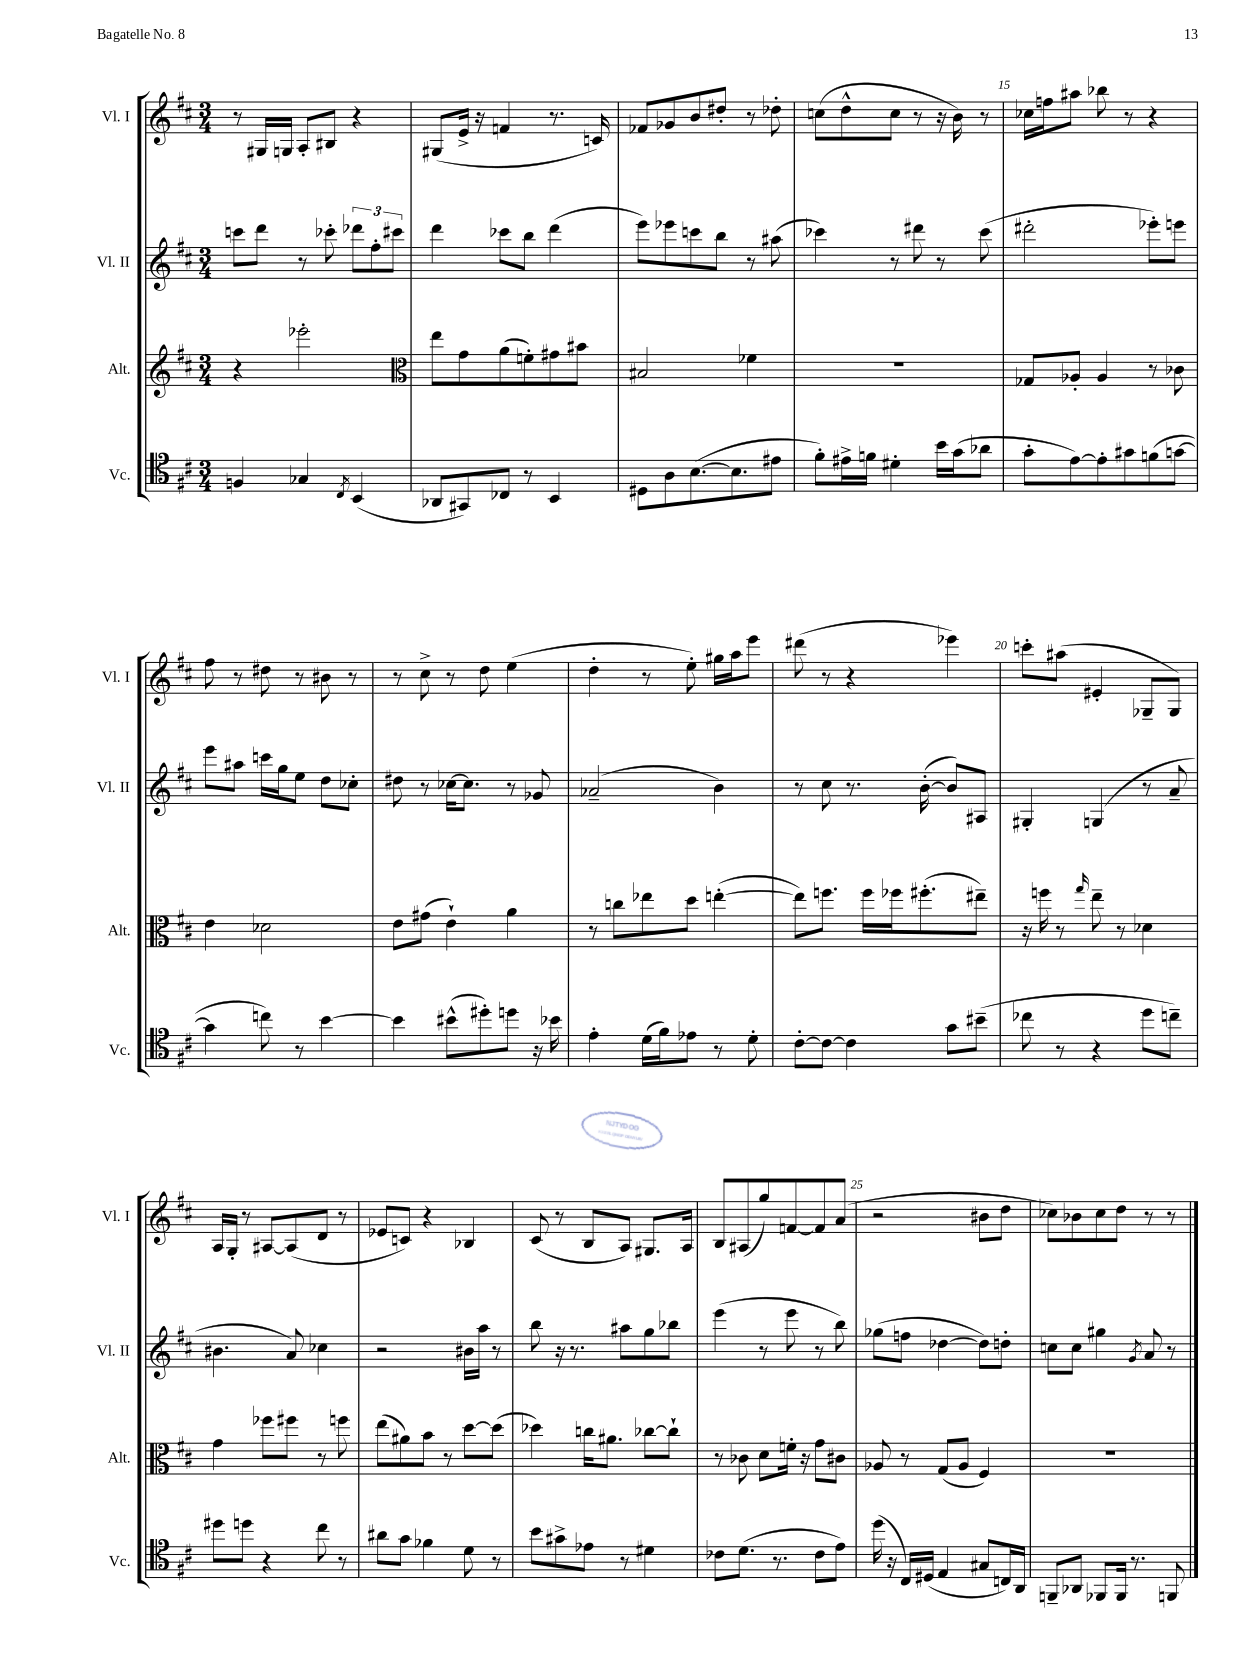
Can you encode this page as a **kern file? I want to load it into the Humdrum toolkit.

**kern	**kern	**kern	**kern
*staff4	*staff3	*staff2	*staff1
*clefC4	*clefG2	*clefG2	*clefG2
*k[f#c#]	*k[f#c#]	*k[f#c#]	*k[f#c#]
*M3/4	*M3/4	*M3/4	*M3/4
4F	4r	8ccc	8r
.	.	8ddd	16G#
.	.	.	16G
4G-	2eee-'	8r	8A'
.	.	8ccc-'	8B#
8qC#	.	.	.
(4BB	.	12ddd-	4r
.	.	12ff#'	.
.	.	12ccc#	.
=	=	=	=
*	*clefC3	*	*
8AA-	8ee	4ddd	(8G#
8GG#)	8g	.	16e^
.	.	.	16r
8C-	(8a	8ccc-	4f
8r	8f')	8bb	.
4BB	8g#	(4ddd	8.r
.	8b#	.	.
.	.	.	16c)
=	=	=	=
8D#	2B#	8eee)	8f-
8A	.	8eee-	8g-
([8.B	.	8ccc	8b
.	.	8bb	8dd#'
8.B]	.	.	.
.	4f-	8r	8r
8e#	.	(8aa#	8dd-'
=	=	=	=
8f#')	2.r	4ccc-)	(8cc
16e#^	.	.	8dd^^
16f	.	.	.
4d#'	.	8r	8cc
.	.	8ddd#	8r
16b	.	8r	16r
(16g	.	.	16b)
8a-	.	(8ccc-	8r
=	=	=	=
8g'	8G-	2ddd#'	16cc-
.	.	.	16ff
[8e)	8A-'	.	8aa#
8e']	4A-	.	8bb-
8g#	.	.	8r
(8f	8r	8eee-')	4r
[8g	8c-	8eee	.
=	=	=	=
4g]	4e	8eee	8ff#
.	.	8aa#	8r
8cc)	2d-	16ccc	8dd#
.	.	16gg	.
8r	.	8ee	8r
[4b	.	8dd	8b#
.	.	8cc-'	8r
=	=	=	=
4b]	8e	8dd#	8r
.	(8g#	8r	8cc#^
(8b#^^	4e`)	[16cc-	8r
.	.	8.cc-]	.
8dd#')	.	.	8dd
8dd	4a	8r	(4ee
16r	.	8g-	.
16b-	.	.	.
=	=	=	=
4e'	8r	(2a-~	4dd'
.	8cc	.	.
(16d	8ee-	.	8r
16f#)	.	.	.
8e-	8dd	.	8ee')
8r	([4ee'	4b)	16gg#
.	.	.	16aa
8d'	.	.	8eee
=	=	=	=
[8c#'	8ee])	8r	(8ddd#
8c#_	8.ff	8cc#	8r
4c#]	.	8.r	4r
.	16ff	.	.
.	16ff-	.	.
.	(8.ff#'	([16b'	.
8g	.	8b])	4eee-)
(8b#~	8ee#~)	8A#	.
=	=	=	=
8cc-	16r	4G#'	8ccc'
.	16ff	.	.
8r	8r	.	(8aa#
.	16qqgg	.	.
4r	8ee~	(4G	4e#'
.	8r	.	.
8dd	4d-	8r	8G-~
8cc~)	.	8a~	8G-)
=	=	=	=
8dd#	4g	4.b#	16A
.	.	.	16G'
8dd	.	.	8r
4r	8ff-	.	[8A#
.	8ff#	8a)	(8A#]
8cc#	8r	4cc-	8d
8r	8ff	.	8r
=	=	=	=
8a#	(8ee	2r	8e-
8g	8a#)	.	8c)
4f-	8b	.	4r
.	8r	.	.
8d	[8dd	16b#	4B-
.	.	16aa	.
8r	(8dd]	8r	.
=	=	=	=
8b	4dd-)	8bb	(8c#
8g#^	.	16r	8r
.	.	8.r	.
8e-	16cc	.	8B
.	8.a#	.	.
8r	.	8aa#	8A)
4d#	[8cc-	8gg	8.G#
.	8cc-`]	8bb-	.
.	.	.	16A
=	=	=	=
8c-	8r	(4eee	8B
(8.d	8c-	.	(8A#
.	8d	8r	8gg)
8.r	.	.	.
.	16f'	8eee	[8f
.	16r	.	.
8c-	8g	8r	8f]
8e)	8c#	8bb)	(8a
=	=	=	=
(16dd	8A-	(8gg-	2r
16r	.	.	.
16C#)	8r	8ff	.
(16D#	.	.	.
4E	(8G	[4dd-	.
.	8A-	.	.
8G#	4F#)	8dd-])	8b#
16C)	.	8dd'	8dd
16AA	.	.	.
=	=	=	=
8FF~	2.r	8cc	8cc-)
8AA-	.	8cc	8b-
8FF-	.	4gg#	8cc-
16FF-	.	.	8dd
8.r	.	.	.
.	.	8qg	.
.	.	8a	8r
8FF	.	8r	8r
==	==	==	==
*-	*-	*-	*-
